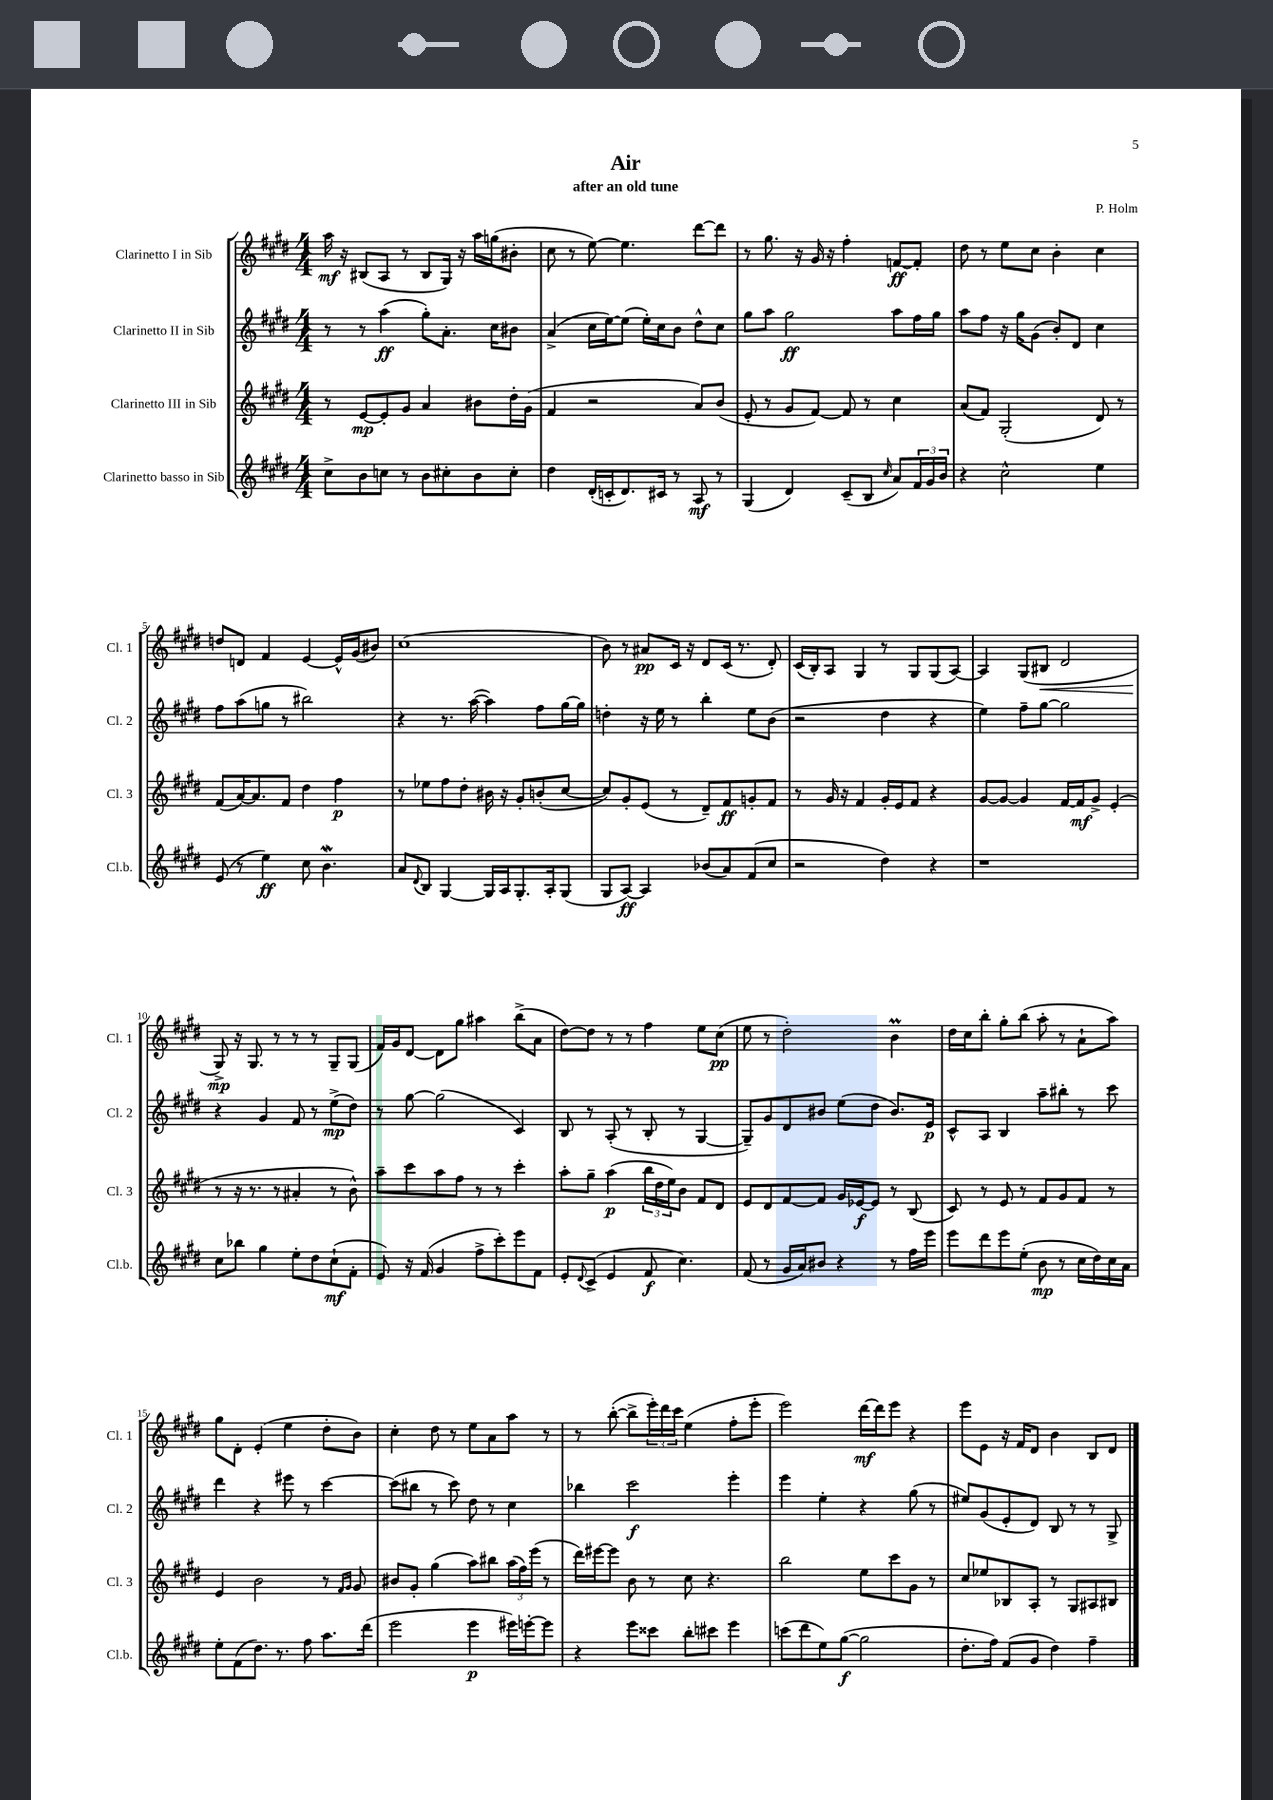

**kern	**dynam	**kern	**dynam	**kern	**dynam	**kern	**dynam
*part4	*part4	*part3	*part3	*part2	*part2	*part1	*part1
*staff4	*staff4	*staff3	*staff3	*staff2	*staff2	*staff1	*staff1
*I"Clarinetto basso in Sib	*	*I"Clarinetto III in Sib	*	*I"Clarinetto II in Sib	*	*I"Clarinetto I in Sib	*
*I'Cl.b.	*	*I'Cl. 3	*	*I'Cl. 2	*	*I'Cl. 1	*
*clefG2	*	*clefG2	*	*clefG2	*	*clefG2	*
*k[f#c#g#d#]	*	*k[f#c#g#d#]	*	*k[f#c#g#d#]	*	*k[f#c#g#d#]	*
*M4/4	*	*M4/4	*	*M4/4	*	*M4/4	*
=1	=1	=1	=1	=1	=1	=1	=1
8cc#^\L	.	8r	.	8r	.	16aa\	mf
.	.	.	.	.	.	16r	.
8b\	.	[8e/L	mp	8r	.	(8B#X/L	.
8ccn\J	.	8e'/]	.	(4aa\	ff	8A/J	.
8r	.	8g#/J	.	.	.	8r	.
8b\L	.	4a/	.	8gg#'\L)	.	8B#/L	.
8cc#X'\	.	.	.	8.a'\J	.	16G#/Jk)	.
.	.	.	.	.	.	16r	.
8b\	.	8b#X\L	.	.	.	16aa\LL	.
.	.	.	.	16cc#\KL	.	(16ggn\J	.
8cc#'\J	.	16dd#'\L	.	8b#X\J	.	8b#X'\J	.
.	.	(16g#\JJ	.	.	.	.	.
=2	=2	=2	=2	=2	=2	=2	=2
4dd#\	.	4f#/	.	(4a^/	.	8cc#\	.
.	.	.	.	.	.	8r	.
(16d#'/LL	.	2r	.	16cc#\LL	.	[8ee\)	.
16cn'/J	.	.	.	[16ee\J)	.	.	.
8.d#/)	.	.	.	(8ee\J]	.	4.ee\]	.
.	.	.	.	16ee'\LL)	.	.	.
16c#X/Jk	.	.	.	16cc#\J	.	.	.
8r	.	.	.	8b\J	.	.	.
8A/	mf	8a/L)	.	8dd#^^\L	.	[8ddd#\L	.
8r	.	(8b/J	.	8cc#\J	.	8ddd#\J]	.
=3	=3	=3	=3	=3	=3	=3	=3
(4G#/	.	8e'/	.	8gg#\L	.	8r	.
.	.	8r	.	8aa\J	.	8.gg#\	.
4d#/)	.	8g#/L	.	2gg#\	ff	.	.
.	.	.	.	.	.	16r	.
.	.	[8f#/J)	.	.	.	16g#/	.
.	.	.	.	.	.	16r	.
(8c#~/L	.	8f#/]	.	.	.	4ff#'\	.
8B/J	.	8r	.	.	.	.	.
16qqcc#/	.	.	.	.	.	.	.
8a/L)	.	4cc#\	.	8aa\L	.	[8fn/L	ff
24f#/L	.	.	.	16ff#\L	.	8f'/J]	.
24g#/	.	.	.	.	.	.	.
.	.	.	.	16gg#\JJ	.	.	.
24b/JJ	.	.	.	.	.	.	.
=4	=4	=4	=4	=4	=4	=4	=4
4r	.	(8a/L	.	8aa\L	.	8dd#\	.
.	.	8f#/J)	.	8ff#\J	.	8r	.
2cc#^^\	.	(2G#'/	.	16r	.	8ee\L	.
.	.	.	.	16gg#\KL	.	.	.
.	.	.	.	(8g#\J	.	8cc#\J	.
.	.	.	.	8b'/L)	.	4b'\	.
.	.	.	.	8d#/J	.	.	.
4ee\	.	8d#/)	.	4cc#\	.	4cc#\	.
.	.	8r	.	.	.	.	.
!!LO:LB:g=z
=5	=5	=5	=5	=5	=5	=5	=5
(8e/	.	(8f#/L	.	8ff#\L	.	8ddn/L	.
8r	.	[16a/K)	.	(8aa\	.	8dn/J	.
.	.	8.a/]	.	.	.	.	.
4ee\)	ff	.	.	8ggn\J	.	4f#/	.
.	.	8f#/J	.	8r	.	.	.
8cc#\	.	4dd#\	.	2bb#X\)	.	[4e/	.
4.bW\	.	.	.	.	.	.	.
.	.	4ff#\	p	.	.	16e^^/LL]	.
.	.	.	.	.	.	(16g#/J	.
.	.	.	.	.	.	8b#X/J)	.
=6	=6	=6	=6	=6	=6	=6	=6
8a/L	.	8r	.	4r	.	(1cc#	.
8qqd#/	.	.	.	.	.	.	.
8B/J	.	8ee-X\L	.	.	.	.	.
[4G#/	.	8ff#\	.	8.r	.	.	.
.	.	8dd#'\J	.	.	.	.	.
.	.	.	.	([16aa\	.	.	.
16G#/LL]	.	16b#X\	.	4aa\])	.	.	.
16A/J	.	16r	.	.	.	.	.
8.G#'/	.	8g#'/L	.	.	.	.	.
.	.	(8bn'/	.	8ff#\L	.	.	.
16A'/k	.	.	.	.	.	.	.
(8G#/J	.	[8cc#/J	.	[16gg#\L	.	.	.
.	.	.	.	16gg#\JJ]	.	.	.
=7	=7	=7	=7	=7	=7	=7	=7
8G#/L	.	8cc#/L])	.	4ddn'\	.	8b\)	.
[8A/J)	ff	8g#'/	.	.	.	8r	.
4A/]	.	(8e/J	.	16r	.	8a#X/L	pp
.	.	.	.	16ee\	.	.	.
.	.	8r	.	8r	.	16c#/Jk	.
.	.	.	.	.	.	16r	.
(8b-X/L	.	8d#~/L)	.	4bb'\	.	8d#/L	.
8a/)	.	8f#/	ff	.	.	(16c#/Jk	.
.	.	.	.	.	.	8.r	.
(8f#/	.	8gn'/	.	8ee\L	.	.	.
8cc#/J	.	8f#/J	.	(8b\J	.	8d#'/)	.
=8	=8	=8	=8	=8	=8	=8	=8
2r	.	8r	.	2r	.	(16c#/LL	.
.	.	.	.	.	.	16B'/J)	.
.	.	16g#/	.	.	.	8A/J	.
.	.	16r	.	.	.	.	.
.	.	4f#/	.	.	.	4G#/	.
4dd#\)	.	16g#'/LL	.	4dd#\	.	8r	.
.	.	16e/J	.	.	.	.	.
.	.	8f#/J	.	.	.	8G#/L	.
4r	.	4r	.	4r	.	(8G#/	.
.	.	.	.	.	.	[8A/J)	.
=9	=9	=9	=9	=9	=9	=9	=9
1r	.	[8g#/L	.	4ee\)	.	4A/]	.
.	.	8g#/J_	.	.	.	.	.
.	.	4g#/]	.	8ff#~\L	.	(8G#/L	.
!	!	!	!	!	!	!	!LO:HP:b
.	.	.	.	[8gg#\J	.	8B#X/J	<
.	.	[16f#/LL	.	2gg#\]	.	2d#/	.
.	.	16f#/J]	mf	.	.	.	.
.	.	8g#^/J	.	.	.	.	.
.	.	(4e'/	.	.	.	.	.
!!LO:LB:g=z
=10	=10	=10	=10	=10	=10	=10	=10
8cc#\L	.	8r	.	4r	.	8G#^/)	mp
8bb-X\J	.	16r	.	.	.	16r	[
.	.	8.r	.	.	.	8.G#/	.
4gg#\	.	.	.	4g#/	.	.	.
.	.	8r	.	.	.	8r	.
8ee'\L	.	4a#X'/	.	8f#/	.	8r	.
8dd#\	.	.	.	8r	.	8r	.
(8cc#`\	mf	8r	.	(8ee^\L	mp	8G#~/L	.
8f#'\J	.	8b^^\)	.	8dd#\J)	.	(8G#/J	.
=11	=11	=11	=11	=11	=11	=11	=11
8e/)	.	8aa~\L	.	8r	.	16f#/LL)	.
.	.	.	.	.	.	16g#/J	.
16r	.	8ccc#\	.	[8gg#\	.	[8d#/J	.
(16f#/	.	.	.	.	.	.	.
4g#/	.	8aa\	.	(2gg#\]	.	8d#\L]	.
.	.	8ff#\J	.	.	.	8gg#\J	.
8ff#^\L	.	8r	.	.	.	4aa#X\	.
8ccc#'\)	.	8r	.	.	.	.	.
8eee\	.	4ccc#'\	.	4c#/)	.	(8bb^\L	.
8f#\J	.	.	.	.	.	8a\J	.
=12	=12	=12	=12	=12	=12	=12	=12
8e'/L	.	8aa'\L	.	8B/	.	[8dd#\L)	.
8qqd#/	.	.	.	.	.	.	.
(8c#^/J	.	8gg#~\J	.	8r	.	8dd#\J]	.
4e/	.	(4aa\	p	(8A'/	.	8r	.
.	.	.	.	8r	.	8r	.
8f#/	f	24bb\LL	.	8B'/	.	4ff#\	.
.	.	24dd#\	.	.	.	.	.
.	.	24ee\J)	.	.	.	.	.
4.cc#\)	.	8b\J	.	8r	.	.	.
.	.	8f#/L	.	[4G#/	.	8ee\L	.
.	.	8d#/J	.	.	.	(8cc#\J	pp
=13	=13	=13	=13	=13	=13	=13	=13
(8f#/	.	8e/L	.	8G#~/L])	.	8ee\	.
8r	.	8d#/	.	8g#/	.	8r	.
16g#/LL	.	[8f#/	.	8d#/	.	2dd#'\)	.
16a/J)	.	.	.	.	.	.	.
8b#X/J	.	8f#/J]	.	8b#X/J	.	.	.
4r	.	16g#/LL	.	(8ee\L	.	.	.
.	.	[16e-X/J	f	.	.	.	.
.	.	8e-/J]	.	8dd#\J	.	.	.
8r	.	8r	.	8.b#/L)	.	4bM\	.
16ff#\LL	.	(8B/	.	.	.	.	.
16eee\JJ	.	.	.	16e/Jk	p	.	.
=14	=14	=14	=14	=14	=14	=14	=14
8eee\L	.	8c#/)	.	8c#^^/L	.	16dd#\LL	.
.	.	.	.	.	.	16cc#\J	.
8ddd#\	.	8r	.	8A/J	.	8bb'\J	.
8eee\	.	8e/	.	4B/	.	8gg#'\L	.
(8ee'\J	.	8r	.	.	.	(8bb\J	.
8b\	mp	8f#/L	.	8aa~\L	.	8aa'\	.
8r	.	8g#/	.	8bb#X'\J	.	8r	.
16cc#\LL	.	8f#/J	.	8r	.	8a`\L	.
16dd#\)	.	.	.	.	.	.	.
16cc#\	.	8r	.	8ccc#\	.	8aa\J)	.
16a\JJ	.	.	.	.	.	.	.
!!LO:LB:g=z
=15	=15	=15	=15	=15	=15	=15	=15
8ee'\L	.	4e/	.	4ddd#\	.	8gg#\L	.
(8f#\	.	.	.	.	.	8d#'\J	.
8.dd#\J)	.	2b\	.	4r	.	(4e'/	.
8.r	.	.	.	.	.	.	.
.	.	.	.	8eee#X\	.	4ee\	.
8ff#\	.	.	.	8r	.	.	.
8.aa\L	.	8r	.	[4ccc#\	.	8dd#'\L	.
.	.	16qqf#/LL	.	.	.	.	.
.	.	16qqg#/JJ	.	.	.	.	.
.	.	8g#/	.	.	.	8b\J)	.
(16ddd#\Jk	.	.	.	.	.	.	.
=16	=16	=16	=16	=16	=16	=16	=16
2eee\	.	8b#X/L	.	(8ccc#\L]	.	4cc#'\	.
.	.	8g#'/J	.	8bb#X\J	.	.	.
.	.	(4gg#\	.	8r	.	8dd#\	.
.	.	.	.	8ccc#\)	.	8r	.
4eee\	p	8aa\L)	.	8dd#\	.	8ee\L	.
.	.	8bb#X\J	.	8r	.	8a\	.
16eee#X\LL)	.	(24aa\LL	.	4cc#\	.	8aa\J	.
.	.	24ff#\)	.	.	.	.	.
[16eeen'\J	.	.	.	.	.	.	.
.	.	(24eee\JJ	.	.	.	.	.
8eee\J]	.	8r	.	.	.	8r	.
=17	=17	=17	=17	=17	=17	=17	=17
4r	.	16ddd#\LL)	.	4bb-X\	.	8r	.
.	.	[16eee#X\J	.	.	.	.	.
.	.	8eee#\J]	.	.	.	([8bb'\	.
8eee\L	.	8b\	.	2ccc#\	f	8bb^\L]	.
8ccc##X\J	.	8r	.	.	.	24eee'\L)	.
.	.	.	.	.	.	24ddd#\	.
.	.	.	.	.	.	24ccc#\JJ	.
8bb'\L	.	8cc#\	.	.	.	(4ee\	.
8ccc#X\J	.	4.r	.	.	.	.	.
4eee\	.	.	.	4eee'\	.	8ff#'\L	.
.	.	.	.	.	.	8eee'\J	.
=18	=18	=18	=18	=18	=18	=18	=18
(8cccn\L	.	2bb\	.	4eee\	.	2eee\)	.
8ddd#\	.	.	.	.	.	.	.
8ee\)	.	.	.	4ee'\	.	.	.
([8gg#\J	f	.	.	.	.	.	.
2gg#\]	.	8ee\L	.	4r	.	[16ddd#\LL	mf
.	.	.	.	.	.	16ddd#\J]	.
.	.	8ccc#\	.	.	.	8eee\J	.
.	.	8g#\J	.	(8gg#\	.	4r	.
.	.	8r	.	8r	.	.	.
=19	=19	=19	=19	=19	=19	=19	=19
8.dd#'\L	.	8cc#/L	.	8ee#X/L)	.	8eee\L	.
.	.	8ee-X/	.	(8g#/	.	8e\J	.
16ff#\Jk)	.	.	.	.	.	.	.
(8f#/L	.	8B-X/	.	8e'/	.	16r	.
.	.	.	.	.	.	16f#/KL	.
8g#/J	.	8A'/J	.	8d#/J)	.	8d#/J	.
4dd#\)	.	8r	.	8B/	.	4b\	.
.	.	8G#/L	.	8r	.	.	.
4ff#~\	.	8A#X/	.	8r	.	8B/L	.
.	.	8B#X/J	.	8G#^/	.	8d#/J	.
==	==	==	==	==	==	==	==
*-	*-	*-	*-	*-	*-	*-	*-
